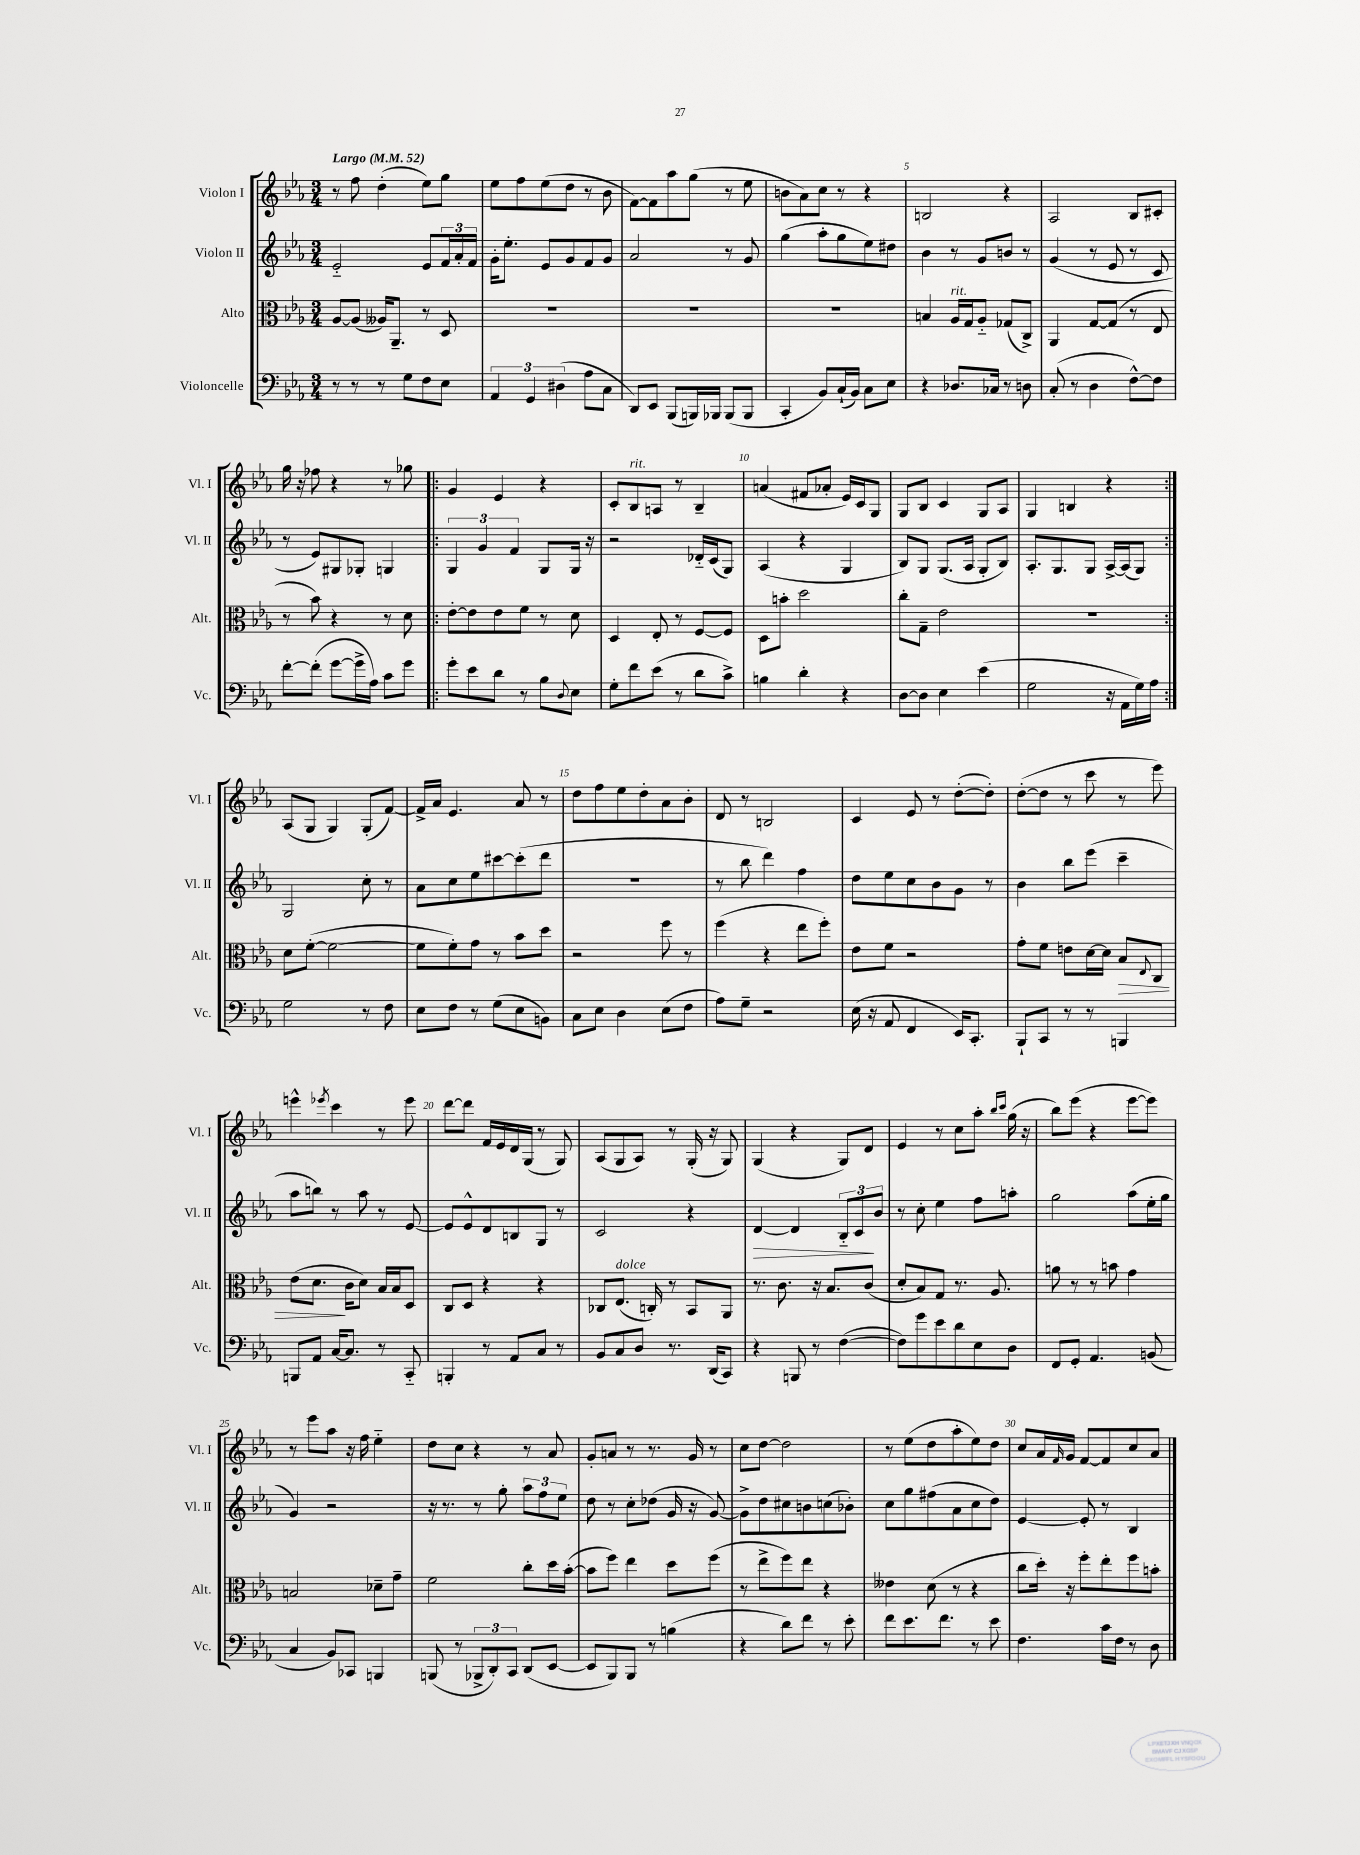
<<
\new StaffGroup <<
\new Staff = "s0" \with { instrumentName = "Violon I" shortInstrumentName = "Vl. I" } {
    \clef treble \key ees \major \numericTimeSignature \time 3/4 \tempo "Largo" 4 = 52
    r8 f''8 d''4-.( ees''8) g''8 |
    ees''8 f''8 ees''8( d''8 r8 bes'8 |
    f'8~) f'8 aes''8 g''8( r8 ees''8 |
    b'8 aes'8) c''8 r8 r4 |
    b2 r4 |
    aes2 bes8 cis'8-. |
    g''16 r16 fes''8 r4 r8 ges''8 |
    \repeat volta 2 { g'4 ees'4 r4 |
    c'8-. bes8^\markup { \italic "rit." } a8 r8 bes4-- |
    a'4( fis'8 aes'8-. ees'16) c'16 g8 |
    g8 bes8 c'4 g8 aes8 |
    g4 b4 r4 | }
    aes8( g8 g4) g8-.( f'8~) |
    f'16-> aes'16 ees'4. aes'8 r8 |
    d''8 f''8 ees''8 d''8-. aes'8 bes'8-. |
    d'8 r8 b2 |
    c'4 ees'8 r8 d''8~-.( d''8-.) |
    d''8~-.( d''8 r8 c'''8 r8 ees'''8) |
    e'''4-^ \acciaccatura { ees'''8 } c'''4 r8 ees'''8 |
    d'''8~ d'''8 f'16 ees'16 d'16 g16( r8 g8) |
    aes8( g8 aes8) r8 g16-.( r16 g8) |
    g4( r4 g8) d'8 |
    ees'4 r8 c''8 aes''8-. \grace { bes''16 c'''16 } g''16( r16 |
    bes''8) ees'''8( r4 ees'''8~ ees'''8) |
    r8 ees'''8 aes''8 r16 f''16 ees''4-_ |
    d''8 c''8 r4 r8 aes'8 |
    g'8-. a'8 r8 r8. g'16 r8 |
    c''8 d''8~ d''2 |
    r8 ees''8( d''8 aes''8-. ees''8) d''8 |
    c''8 aes'16 \grace { f'16 } g'16 f'8~ f'8 c''8 aes'8 \bar "|." |
}
\new Staff = "s1" \with { instrumentName = "Violon II" shortInstrumentName = "Vl. II" } {
    \clef treble \key ees \major \numericTimeSignature \time 3/4
    ees'2-_ ees'8 \tuplet 3/2 { f'16 aes'16-. f'16 } |
    g'16-. ees''8.-. ees'8 g'8 f'8 g'8 |
    aes'2 r8 g'8 |
    g''4( aes''8-. g''8 ees''8) dis''8 |
    bes'4 r8 g'8 b'8 r8 |
    g'4( r8 ees'8 r8 c'8 |
    r8 ees'8) gis8 ges8-. g4 |
    \repeat volta 2 { \tuplet 3/2 { g4 g'4 f'4 } g8 g16 r16 |
    r2 des'16-_ c'16( g8) |
    aes4( r4 g4 |
    bes8) g8 g8.( aes16 g8-. bes8) |
    aes8.-. g8. g8 aes16~-> aes16( g8) | }
    g2 c''8-. r8 |
    aes'8 c''8 ees''8 cis'''8~ cis'''8-.( d'''8 |
    R2. |
    r8 bes''8 d'''4) f''4 |
    d''8 ees''8 c''8 bes'8 g'8 r8 |
    bes'4 bes''8 ees'''8( c'''4-- |
    aes''8 b''8) r8 aes''8 r8 ees'8~ |
    ees'8 ees'8-^ d'8 b8 g8 r8 |
    c'2 r4 |
    d'4~\> d'4 \tuplet 3/2 { bes8-_ c'8\! bes'8 } |
    r8 c''8-. ees''4 f''8 a''8-. |
    g''2 aes''8( ees''16-. g''16 |
    g'4) r2 |
    r16 r8. r8 g''8-. \tuplet 3/2 { aes''8 f''8 ees''8 } |
    d''8 r8 c''8-. des''8( g'16 r16 g'8~) |
    g'8-> d''8 cis''8 b'8 c''8( bes'8-.) |
    c''8 g''8 fis''8( aes'8 c''8 d''8) |
    ees'4~ ees'8-. r8 bes4 \bar "|." |
}
\new Staff = "s2" \with { instrumentName = "Alto" shortInstrumentName = "Alt." } {
    \clef alto \key ees \major \numericTimeSignature \time 3/4
    aes8~ aes8( aeses16) aes,8.-- r8 d8 |
    R2. |
    R2. |
    R2. |
    b4 aes16^\markup { \italic "rit." } g16 aes8-_ ges8( c8->) |
    aes,4 g8~ g8( r8 ees8 |
    r8 bes'8) r4 r8 d'8 |
    \repeat volta 2 { ees'8~-. ees'8 ees'8 f'8 r8 d'8 |
    d4 ees8-. r8 f8~ f8 |
    d8 b'8-. d''2 |
    c''8-. g8-- ees'2 |
    R2. | }
    d'8 f'8~-.( f'2~ |
    f'8 f'8-.) g'8 r8 bes'8 d''8 |
    r2 f''8 r8 |
    f''4( r4 ees''8 f''8-.) |
    ees'8 f'8 r2 |
    g'8-. f'8 e'8 d'16~ d'16 bes8\> \appoggiatura { ees8 } c8 |
    ees'8( d'8.\! c'16 d'8) bes16 bes16 d8 |
    c8 d8 r4 r4 |
    ces8 ees8.^\markup { \italic "dolce" }( c16-.) r8 bes,8 aes,8 |
    r8. c'8. r16 bes8. c'8( |
    d'8-. bes8) g8 r8. aes8. |
    a'8 r8 r8 b'8 g'4 |
    b2 des'8-- g'8-- |
    f'2 c''8-. d''16 bes'16~-.( |
    bes'8 f''8) ees''4 d''8 f''8( |
    r8 ees''8-> f''8) ees''8 r4 |
    eeses'4 d'8( r8 r4 |
    c''8 d''16-.) r16 f''8-. ees''8-. f''8 b'8-. \bar "|." |
}
\new Staff = "s3" \with { instrumentName = "Violoncelle" shortInstrumentName = "Vc." } {
    \clef bass \key ees \major \numericTimeSignature \time 3/4
    r8 r8 r8 g8 f8 ees8 |
    \tuplet 3/2 { aes,4 g,4 dis4( } aes8 c8 |
    d,8) ees,8 bes,,8( b,,16) bes,,16 bes,,8( bes,,8 |
    c,4-. bes,8) c16-!( bes,16) c8 ees8 |
    r4 des8. ces16 r8 d8 |
    c8-.( r8 d4 f8~-^) f8 |
    f'8~-. f'8-.( g'8~ g'16-> aes16) c'8 g'8 |
    \repeat volta 2 { g'8-. ees'8 d'8 r8 bes8 \appoggiatura { d8 } ees8 |
    g8-. f'8 ees'8( r8 d'8 c'8->) |
    b4 d'4-. r4 |
    d8~ d8 ees4 ees'4( |
    g2 r16 aes,16 g16) aes16 | }
    g2 r8 f8 |
    ees8 f8 r8 g8( ees8 b,8) |
    c8 ees8 d4 ees8( f8 |
    aes8) g8-- r2 |
    ees16( r16 aes,8 f,4 ees,16) c,8.-. |
    bes,,8-! c,8 r8 r8 b,,4 |
    b,,8 aes,8 c16~ c8. r8 c,8-_ |
    b,,4-. r8 aes,8 c8 r8 |
    bes,8 c8 d8 r8. d,16( c,8) |
    r4 b,,8 r8 f4~( |
    f8) g'8 ees'8 d'8 ees8 d8 |
    f,8 g,8-. aes,4. b,8( |
    c4 bes,8) ces,8 b,,4 |
    b,,8( r8 \tuplet 3/2 { bes,,8-> d,8-.) c,8 } d,8( ees,8~ |
    ees,8 bes,,8) bes,,8 r8 b4( |
    r4 d'8) f'8 r8 ees'8-. |
    f'8 ees'8. f'8. r8 ees'8 |
    f4. c'16 f16 r8 d8 \bar "|." |
}
>>
>>
\layout { \context { \Score \override BarNumber.break-visibility = ##(#f #t #t) barNumberVisibility = #(every-nth-bar-number-visible 5) } }
